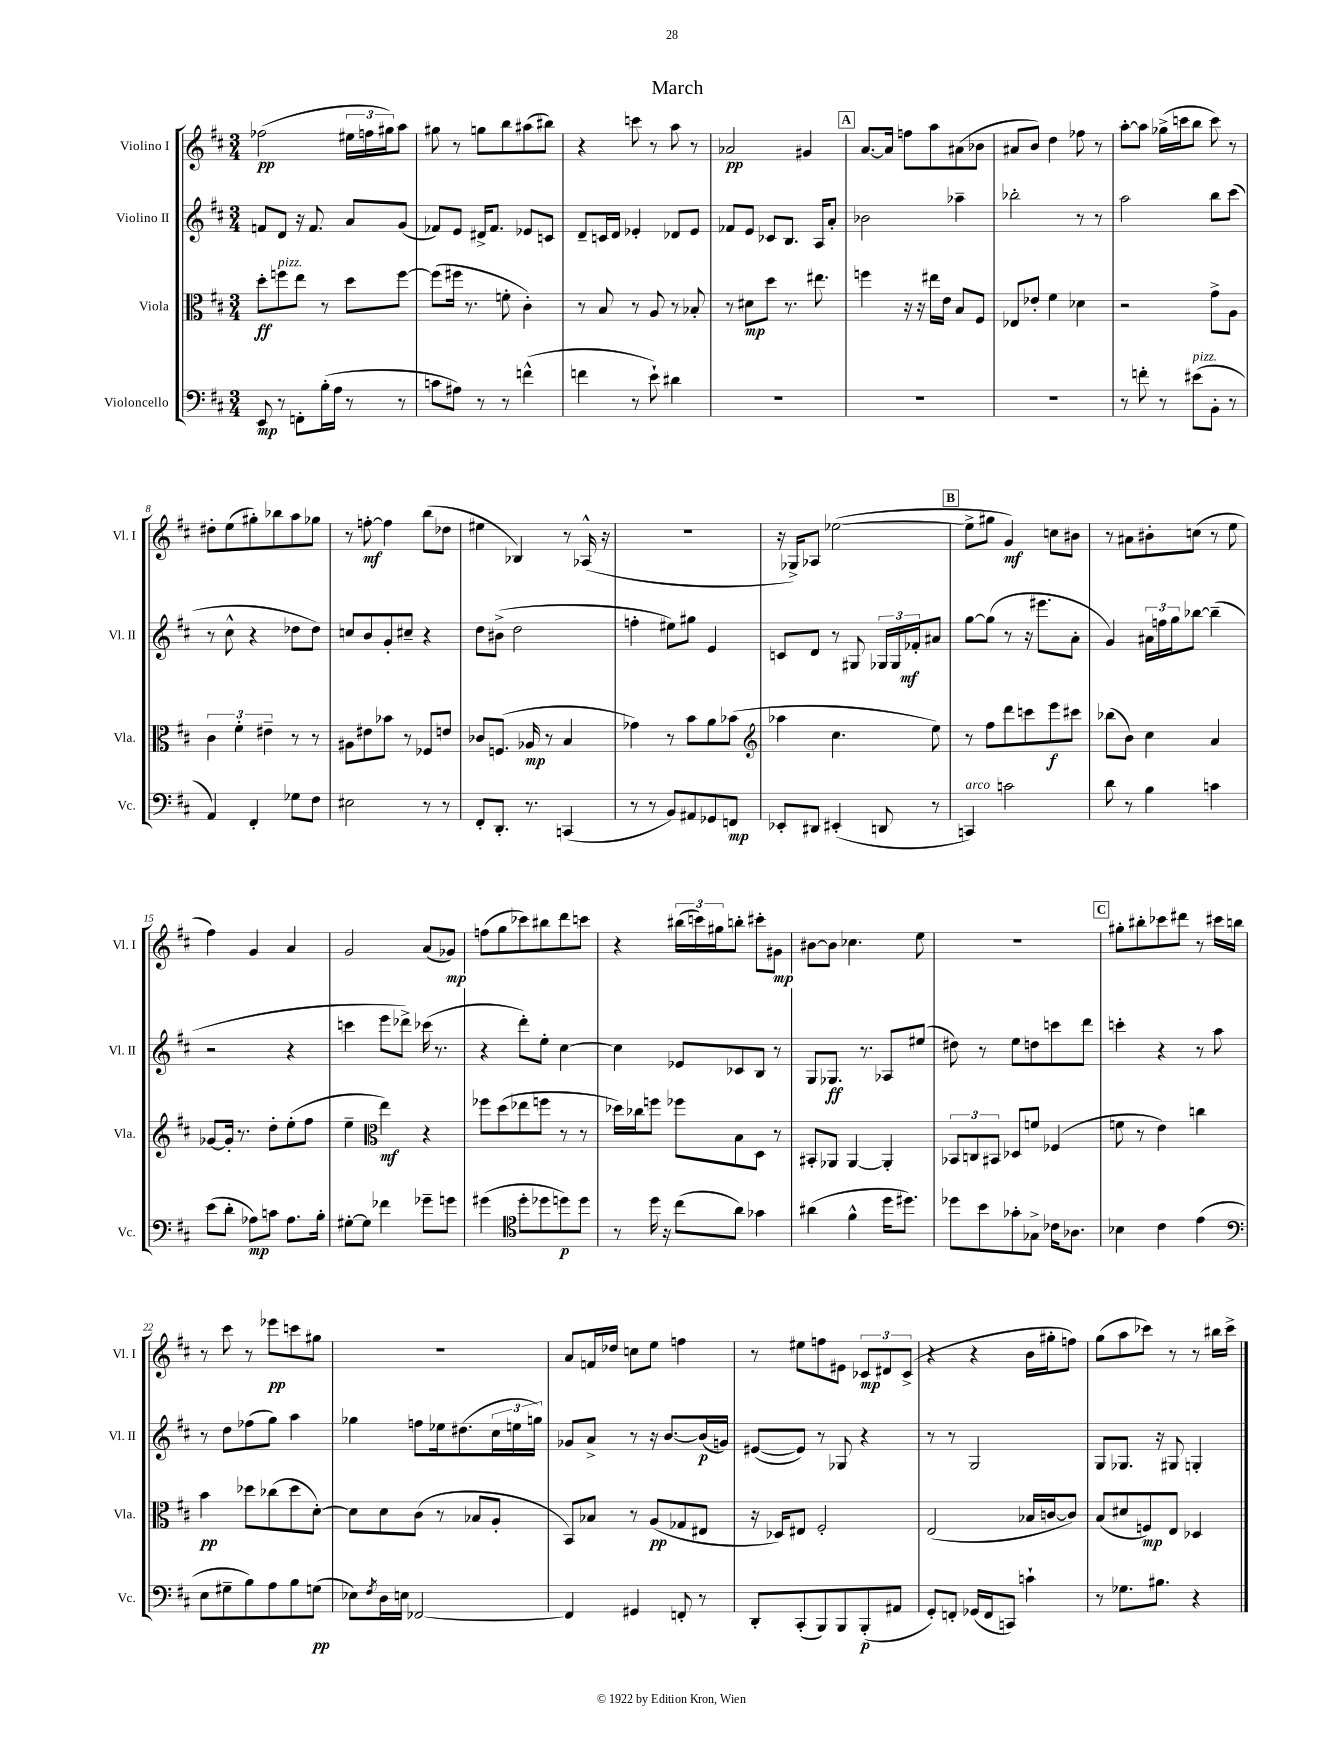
\header { title = "March" }
<<
\new StaffGroup <<
\new Staff = "s0" \with { instrumentName = "Violino I" shortInstrumentName = "Vl. I" } {
    \clef treble \key d \major \numericTimeSignature \time 3/4
    fes''2\pp( \tuplet 3/2 { eis''16 f''16 gis''16) } a''8 |
    gis''8 r8 g''8 b''8 ais''8( bis''8) |
    r4 c'''8 r8 a''8 r8 |
    aes'2\pp gis'4 |
    \mark \markup { \box "A" } a'8.~ a'16 f''8 a''8 ais'8( bes'8 |
    ais'8 b'8) d''4 fes''8 r8 |
    a''8~-. a''8 ges''16->( c'''16 b''8 c'''8) r8 |
    dis''8-. e''8( gis''8-.) bes''8 a''8 ges''8 |
    r8 f''8~-.\mf f''4 b''8( des''8 |
    eis''4 bes4) r8 aes16-^( r16 |
    R2. |
    r16 ges16->) aes8 ees''2~( |
    \mark \markup { \box "B" } ees''8-> gis''8 g'4\mf) c''8 bis'8 |
    r8 ais'8 bis'8-. c''8( r8 e''8 |
    fis''4) g'4 a'4 |
    g'2 a'8( ges'8\mp) |
    f''8( g''8 ces'''8) bis''8 d'''8 c'''8 |
    r4 \tuplet 3/2 { bis''16( c'''16) gis''16 } b''8-. cis'''8-. gis'8\mp |
    bis'8~ bis'8 ces''4. e''8 |
    R2. |
    \mark \markup { \box "C" } gis''8-. bis''8-. ces'''8 dis'''8 r8 cis'''16 b''16 |
    r8 cis'''8 r8 ees'''8\pp c'''8 gis''8 |
    R2. |
    a'8 f'16 des''16 c''8 e''8 f''4 |
    r8 eis''8 f''8 eis'8 \tuplet 3/2 { ces'8\mp dis'8 ces'8->( } |
    r4 r4 b'16 gis''16-. f''8) |
    g''8( a''8 ces'''8) r8 r8 bis''16 ces'''16-> \bar "|." |
}
\new Staff = "s1" \with { instrumentName = "Violino II" shortInstrumentName = "Vl. II" } {
    \clef treble \key d \major \numericTimeSignature \time 3/4
    f'8 d'8 r16 f'8. a'8 g'8( |
    fes'8) e'8 dis'16-> fes'8. ees'8 c'8 |
    d'8-- c'16 d'16 ees'4-. des'8 ees'8 |
    fes'8 e'8 ces'8 b8. a16 a'8-. |
    \mark \markup { \box "A" } bes'2 aes''4-- |
    bes''2-. r8 r8 |
    a''2 b''8 cis'''8( |
    r8 cis''8-^ r4 des''8 des''8) |
    c''8 b'8 g'8-. cis''8-- r4 |
    d''8 bis'8->( d''2 |
    f''4-. eis''8) gis''8 e'4 |
    c'8 d'8 r8 gis8 \tuplet 3/2 { ges16 ges16 fes'16-.\mf } ais'8 |
    \mark \markup { \box "B" } g''8~ g''8( r8 r16 eis'''8. a'8-. |
    g'4) \tuplet 3/2 { ais'16 f''16 g''16 } bes''8~ bes''4--( |
    r2 r4 |
    c'''4 e'''8 des'''8->) ces'''16( r8. |
    r4 d'''8-.) e''8-. cis''4~ |
    cis''4 ees'8 ces'8 b8 r8 |
    g8 ges8.\ff r8. aes8 eis''8( |
    dis''8) r8 e''8 d''8 c'''8 d'''8 |
    \mark \markup { \box "C" } c'''4-. r4 r8 a''8 |
    r8 d''8 fes''8( g''8) a''4 |
    ges''4 f''8 ees''16 dis''8.( \tuplet 3/2 { cis''16 e''16 g''16) } |
    ges'8 a'8-> r8 r16 b'8.~ b'16\p( g'16) |
    eis'8~( eis'8) r8 ges8 r4 |
    r8 r8 g2 |
    g8 ges8. r16 gis8 g4-. \bar "|." |
}
\new Staff = "s2" \with { instrumentName = "Viola" shortInstrumentName = "Vla." } {
    \clef alto \key d \major \numericTimeSignature \time 3/4
    d''8-.\ff f''8^\markup { \italic "pizz." } e''8 r8 d''8 f''8~ |
    f''8( fis''16 r8. f'8-. cis'4-.) |
    r8 b8 r8 a8 r8 bes8-. |
    r8 dis'8\mp d''8 r8. eis''8. |
    \mark \markup { \box "A" } f''4 r16 r16 eis''16 e'16 b8 fis8 |
    ees8 ees'8-. fis'4 des'4 |
    r2 g'8-> a8 |
    \tuplet 3/2 { cis'4 fis'4-. eis'4-- } r8 r8 |
    ais8 eis'8 bes'8 r8 fes8 e'8 |
    ces'8 f8.( aes16\mp r8 b4 |
    ges'4) r8 b'8 a'8 bes'8( |
    \clef treble aes''4 cis''4. e''8) |
    \mark \markup { \box "B" } r8 fis''8 d'''8 c'''8 e'''8\f cis'''8 |
    bes''8( b'8) cis''4 a'4 |
    ges'8~ ges'16-. r8. d''8-. e''8-.( fis''8 |
    e''4-- \clef alto e''4\mf) r4 |
    fes''8 d''8( ees''8 f''8 r8 r8 |
    des''16) ces''16 f''8 fes''8 b8 d8 r8 |
    bis,8-. aes,8 aes,4~ aes,4-. |
    \tuplet 3/2 { bes,8 c8 bis,8 } des8 f'8 fes4( |
    \mark \markup { \box "C" } f'8 r8 e'4) c''4 |
    b'4\pp des''8 ces''8( des''8 d'8~-.) |
    d'8 d'8 cis'8( r8 bes8 a8-. |
    b,8) bes8 r8 a8\pp( ges8 eis8 |
    r16 des16) eis8 fis2-. |
    e2( bes16 c'16~ c'8) |
    b8( dis'8 f8\mp) e8 des4 \bar "|." |
}
\new Staff = "s3" \with { instrumentName = "Violoncello" shortInstrumentName = "Vc." } {
    \clef bass \key d \major \numericTimeSignature \time 3/4
    e,8\mp r8 f,8-. b16-.( a16 r8 r8 |
    c'8 ais8) r8 r8 f'4-^( |
    f'4 r8 e'8-!) dis'4 |
    R2. |
    \mark \markup { \box "A" } R2. |
    R2. |
    r8 f'8-. r8 eis'8^\markup { \italic "pizz." }( b,8-. r8 |
    a,4) fis,4-. ges8 fis8 |
    eis2 r8 r8 |
    fis,8-. d,8.-. r8. c,4( |
    r8 r8 b,8) ais,8 ges,8 f,8\mp |
    ees,8-. dis,8 eis,4-.( d,8 r8 |
    \mark \markup { \box "B" } c,4^\markup { \italic "arco" }) c'2 |
    d'8 r8 b4 c'4 |
    e'8( d'8-. aes8\mp) c'8 aes8. b16-. |
    gis8~-. gis8 fes'4 ges'8-- g'8 |
    gis'4( \clef tenor d''8-. des''8 d''8\p) d''8 |
    r8 d''16 r16 cis''8( a'8) ges'4 |
    ais'4( fis'4-^ d''16 dis''8.) |
    des''8 b'8 ges'8-. ges8-> ces'16 aes8. |
    \mark \markup { \box "C" } bes4 cis'4 e'4( |
    \clef bass e8 gis8-- b8) a8 b8 g8\pp( |
    ees8) \acciaccatura { fis8 } d16 e16 fes,2~ |
    fes,4 gis,4 f,8-. r8 |
    d,8-. cis,8-.( b,,8) b,,8 b,,8-.\p( ais,8 |
    g,8-.) f,8-. ges,16( f,16 c,8) c'4-! |
    r8 ges8. bis8. r4 \bar "|." |
}
>>
>>
